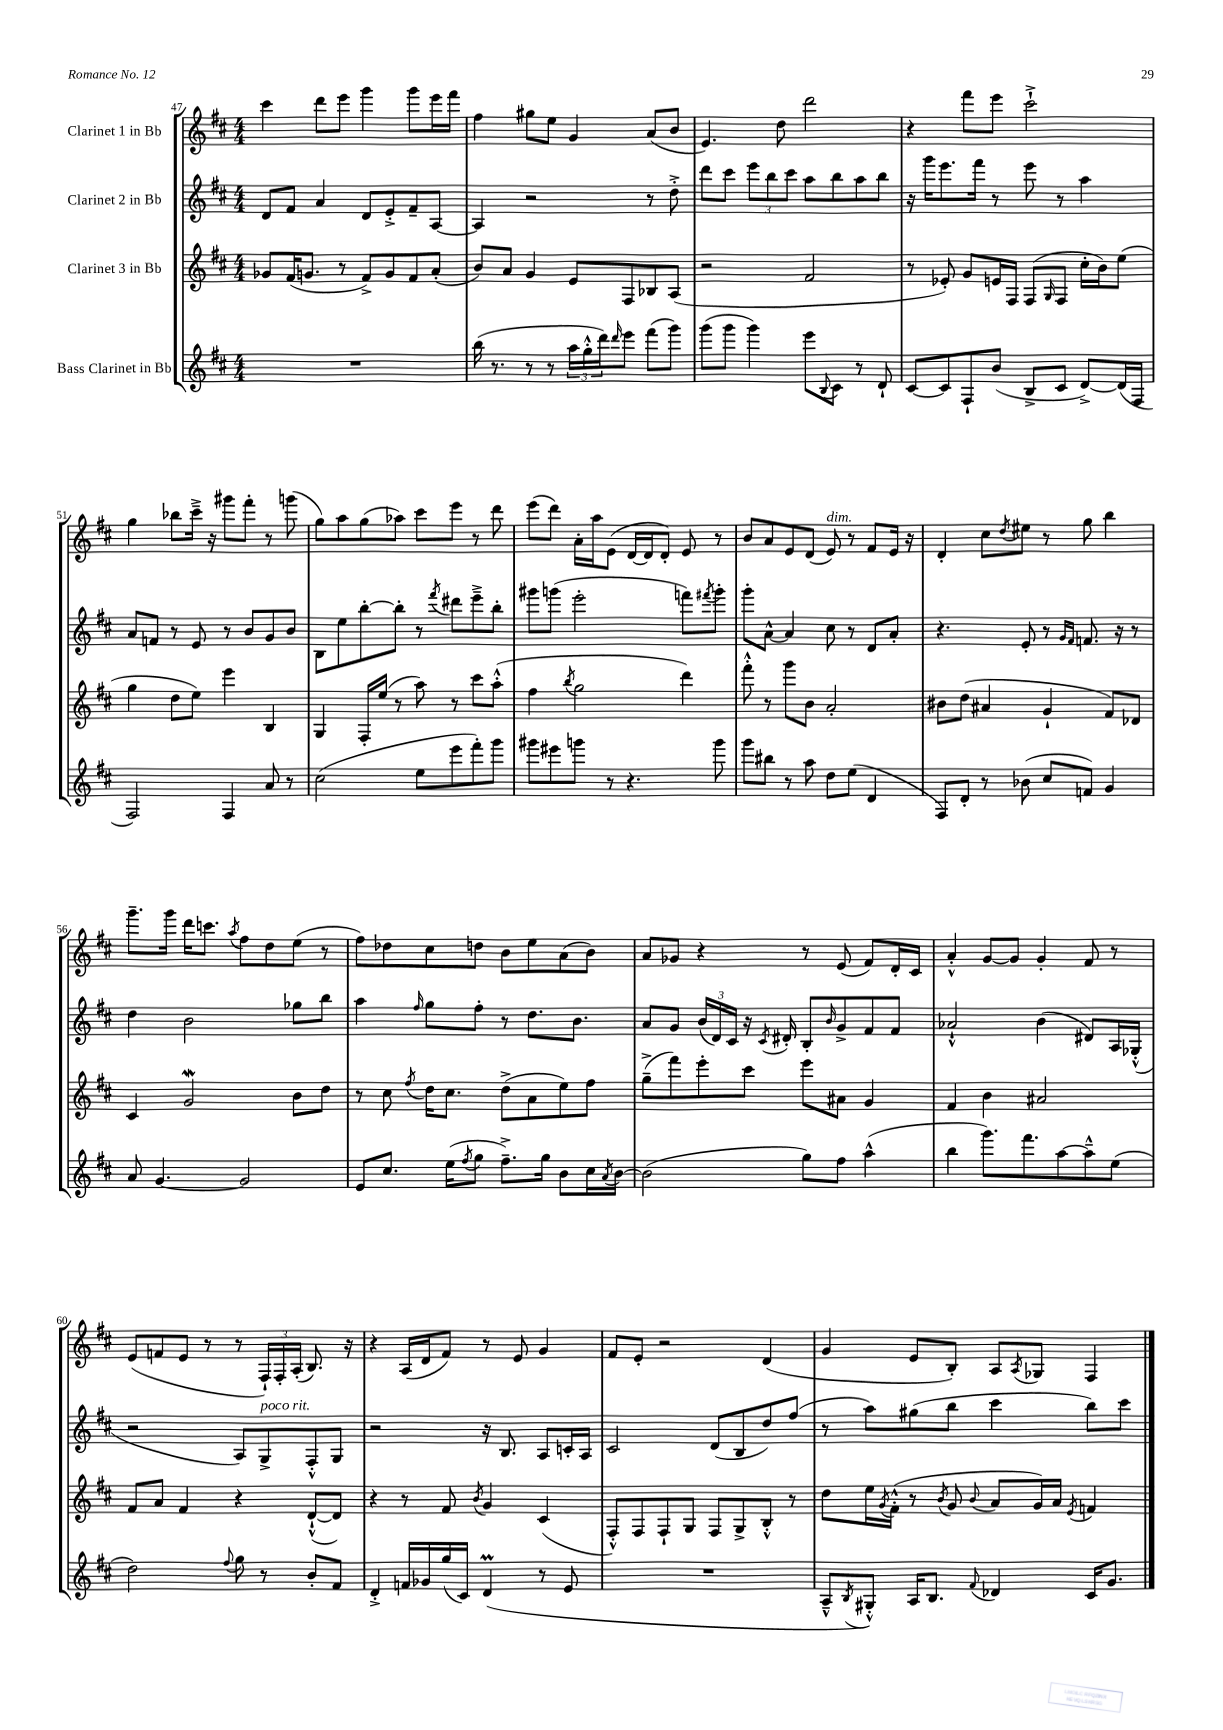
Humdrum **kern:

**kern	**kern	**kern	**kern
*staff4	*staff3	*staff2	*staff1
*clefG2	*clefG2	*clefG2	*clefG2
*k[f#c#]	*k[f#c#]	*k[f#c#]	*k[f#c#]
*M4/4	*M4/4	*M4/4	*M4/4
1r	8g-	8d	4ccc#
.	(16f#	8f#	.
.	8.g	.	.
.	.	4a	8ddd
.	8r	.	8eee
.	8f#^)	8d	4ggg
.	8g	8e'^	.
.	8f#	8f#~	8ggg
.	(8a'	[8A	16eee
.	.	.	16fff#
=	=	=	=
(16bb	8b)	4A]	4ff#
8.r	.	.	.
.	8a	.	.
8r	4g	2r	8gg#
8r	.	.	8ee
24aa	8e	.	4g
24gg'^^	.	.	.
24ddd)	.	.	.
16qqddd	.	.	.
8eee	8F#	.	.
(8fff#	8B-	8r	(8a
8ggg)	(8A	8dd'^	8b
=	=	=	=
(8ggg	2r	8ddd	4.e)
8ggg	.	8ccc#	.
4ggg)	.	12eee	.
.	.	12bb	.
.	.	.	8dd
.	.	12ccc#	.
8eee	2f#	8aa	2ddd
8qqB	.	.	.
8c#	.	8bb	.
8r	.	8aa	.
8d`	.	8bb	.
=	=	=	=
[8c#	8r	16r	4r
.	.	16ggg	.
8c#]	8e-')	8.eee	.
8F#`	8g	.	8fff#
.	.	16fff#	.
(8b	16e	8r	8eee
.	16F#	.	.
8B^	(8F#	8eee	2ccc#`^
.	16qqG	.	.
8c#	8F#	8r	.
[8d^)	16cc#'	4aa	.
.	16b)	.	.
(16d]	(8ee	.	.
16F#	.	.	.
=	=	=	=
2F#)	4gg	8a	4gg
.	.	8f	.
.	8dd	8r	8bb-
.	8ee)	8e	16ccc#~^
.	.	.	16r
4F#	4eee	8r	8ggg#
.	.	8b	8fff#'
8a	4B	8g	8r
8r	.	8b	(8ggg
=	=	=	=
(2cc#	4G	8B	8gg)
.	.	8ee	8aa
.	16F#'	[8bb'	(8gg
.	(16ee	.	.
.	8r	8bb']	8aa-)
8ee	8aa)	8r	8ccc#
.	.	8qfff#	.
8eee	8r	8ddd#	8eee
8fff#')	8ccc#	8eee~^	8r
8ggg	(8aa'^^	8bb'	8ddd
=	=	=	=
8ggg#	4ff#	8ggg#	(8eee
8eee#	.	(8ggg	8ddd)
.	8qbb	.	.
8ggg	2gg	2eee'	16a'
.	.	.	16aa
8r	.	.	(8e
4.r	.	.	[16d
.	.	.	16d]
.	.	.	8d')
.	4ddd)	8fff)	8e
.	.	8qfff#	.
8ggg	.	8ggg'	8r
=	=	=	=
8ggg	8fff#'^^	8ggg'	8b
8bb#	8r	[8a^^	8a
8r	8ggg	4a]	8e
8aa	8b	.	(8d
8dd	2a'	8cc#	8e)
(8ee	.	8r	8r
4d	.	8d	8f#
.	.	8a'	16e
.	.	.	16r
=	=	=	=
8F#)	8b#	4.r	4d'
8d'	(8dd	.	.
8r	4a#	.	8cc#
.	.	.	8qdd
(8b-	.	8e'	8ee#
8cc#	4g`	8r	8r
.	.	16qqg	.
.	.	16qqf#	.
8f)	.	8.f	8gg
4g	8f#)	.	4bb
.	.	16r	.
.	8d-	8r	.
=	=	=	=
8a	4c#	4dd	8.ggg~
[4.g	.	.	.
.	.	.	16ggg
.	2g	2b	16ddd
.	.	.	8.ccc
.	.	.	8qaa
2g]	.	.	8ff#
.	.	.	8dd
.	8b	8gg-	(8ee
.	8dd	8bb	8r
=	=	=	=
8e	8r	4aa	8ff#)
8.cc#	8cc#	.	8dd-
.	8qff#	16qqff#	.
.	16dd	8gg	8cc#
(16ee	8.cc#	.	.
8qff#	.	.	.
8gg	.	8ff#'	8dd
8.ff#~^)	(8dd^	8r	8b
.	8a	8.dd	8ee
16gg	.	.	.
8b	8ee)	.	(8a
.	.	8.b	.
16cc#	8ff#	.	8b)
8qa	.	.	.
[16b	.	.	.
=	=	=	=
(2b]	(8gg~^	8a	8a
.	8fff#)	8g	8g-
.	8eee'	(24b	4r
.	.	24d)	.
.	.	24c#	.
.	8ccc#	16r	.
.	.	8qc#	.
.	.	16d#'	.
8gg)	8eee	8B'	8r
.	.	16qqb	.
8ff#	8a#	8g^	(8e
(4aa^^	4g	8f#	8f#)
.	.	8f#	16d'
.	.	.	16c#
=	=	=	=
4bb	4f#	2a-`^^	4a'^^
8.ggg)	4b	.	[8g
.	.	.	8g]
8.fff#	.	.	.
.	2a#	(4b	4g'
[8aa	.	.	.
8aa~^^]	.	8d#)	8f#
(8ee	.	16A	8r
.	.	(16G-'^^	.
=	=	=	=
2dd)	8f#	2r	(8e
.	8a	.	8f
.	4f#	.	8e
.	.	.	8r
8qqff#	.	.	.
8gg	4r	8A)	8r
8r	.	8G^	24F#`)
.	.	.	24F#'
.	.	.	(24A'
8b'	([8d`^^	8F#'^^	8.B)
8f#	8d])	8G	.
.	.	.	16r
=	=	=	=
4d'^	4r	2r	4r
16f	8r	.	(16A
16g-	.	.	16d
(16gg	8f#	.	8f#)
16c#)	.	.	.
.	8qb	.	.
(4d	4g	16r	8r
.	.	8.B	.
.	.	.	8e
8r	(4c#	8A	4g
8e	.	16c'	.
.	.	16A	.
=	=	=	=
1r	8F#'^^)	2c#	8f#
.	8F#	.	8e'
.	8F#`	.	2r
.	8G	.	.
.	8F#	(8d	.
.	8G^	8B	.
.	8B'^^	8dd)	(4d
.	8r	(8ff#	.
=	=	=	=
8A~^^	8dd	8r	4g
8qB	.	.	.
8G#'^^)	16ee	8aa)	.
.	8qg	.	.
.	(16f#'^^	.	.
16A	8r	(8gg#	8e
8.B	.	.	.
.	8qb	.	.
.	8g	8bb	8B')
8qqf#	8qqb	.	.
4d-	8a	4ccc#	8A
.	.	.	8qA
.	16g)	.	8G-
.	16a	.	.
.	8qe	.	.
16c#	4f	8bb)	4F#
8.g	.	.	.
.	.	8ccc#	.
==	==	==	==
*-	*-	*-	*-
